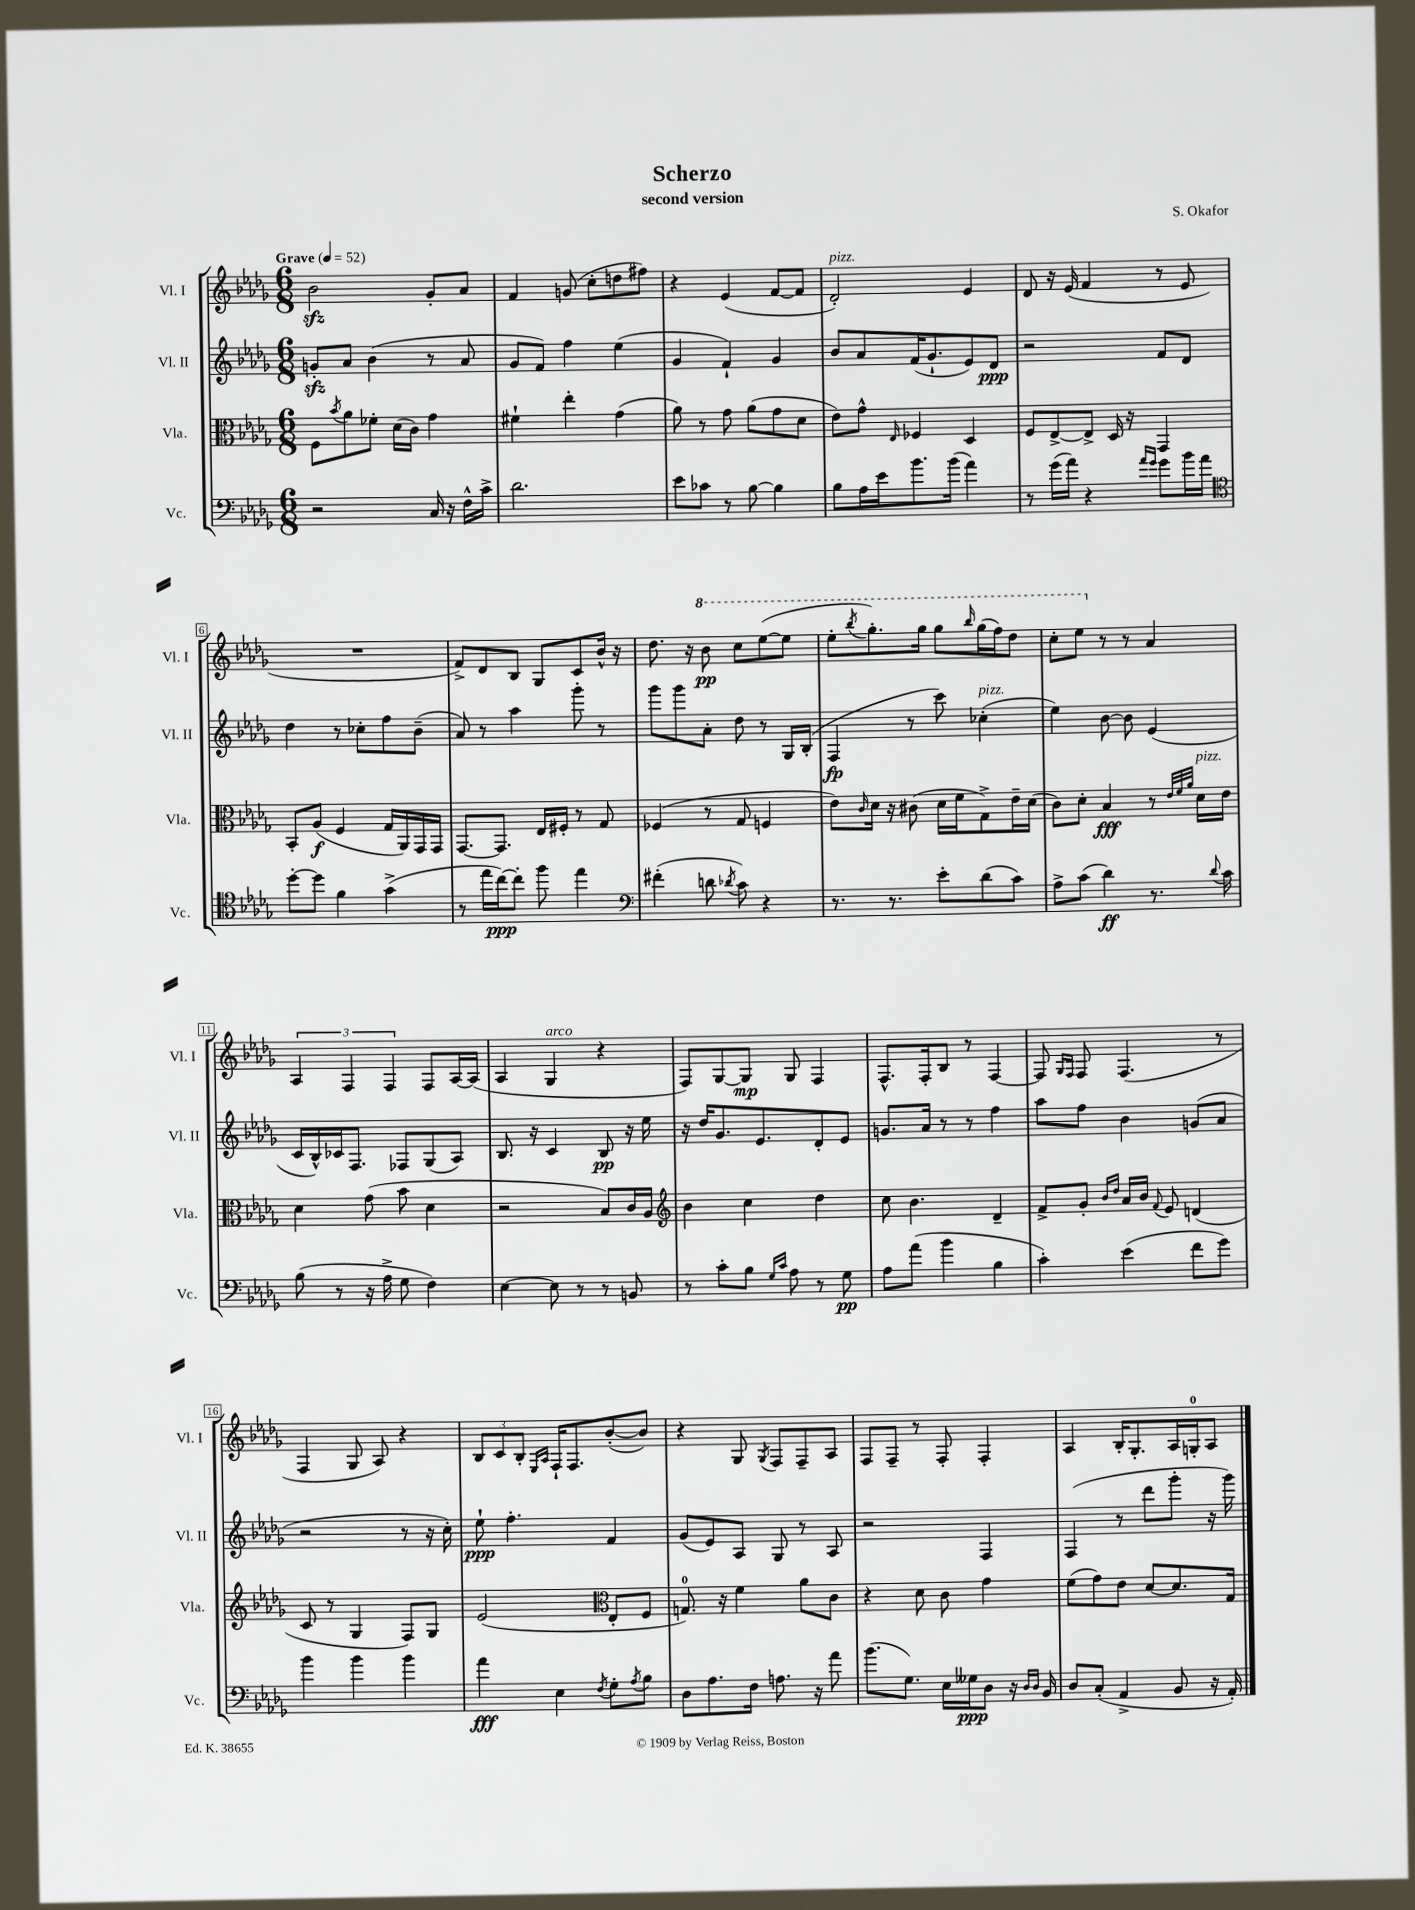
\header { title = "Scherzo" composer = "S. Okafor" subtitle = "second version" }
<<
\new StaffGroup <<
\new Staff = "s0" \with { instrumentName = "Vl. I" shortInstrumentName = "Vl. I" } {
    \clef treble \key des \major \numericTimeSignature \time 6/8 \tempo "Grave" 4 = 52
    bes'2\sfz ges'8-. aes'8 |
    f'4 g'8( c''8-. d''8 fis''8) |
    r4 ees'4( f'8~ f'8 |
    des'2-.^\markup { \italic "pizz." }) ees'4 |
    des'8 r16 ees'16( f'4 r8 ees'8 |
    R2. |
    f'8->) des'8 bes8 ges8 c'8 bes'16-^ r16 |
    des''8. r16 \ottava #1 bes''8\pp c'''8 ees'''8~( ees'''8 |
    ees'''8-. \acciaccatura { bes'''8 } ges'''8.-.) ges'''16 ges'''8 \grace { bes'''16 } ges'''16( f'''16) des'''8 |
    c'''8-. ees'''8 \ottava #0 r8 r8 aes'4 |
    \tuplet 3/2 { aes4 f4 f4 } f8 aes16~ aes16( |
    aes4 ges4^\markup { \italic "arco" } r4 |
    f8) ges8~ ges8\mp ges8 f4 |
    f8.-^ f16-. bes8 r8 f4~ |
    f8 \grace { ges16 f16 } f8 f4.( r8 |
    f4 ges8 aes8) r4 |
    \tuplet 3/2 { bes8 c'8 bes8-. } \grace { ees16 aes16 } f16-! f8. bes'8~-.( bes'8) |
    r4 ges8 \acciaccatura { ges8 } f8 f8-- aes8 |
    f8 f8-- r8 f8-. f4-. |
    aes4 bes16-. ges8.-. aes16 g16-0-. aes8 \bar "|." |
}
\new Staff = "s1" \with { instrumentName = "Vl. II" shortInstrumentName = "Vl. II" } {
    \clef treble \key des \major \numericTimeSignature \time 6/8
    g'8-.\sfz aes'8 bes'4( r8 aes'8 |
    ges'8 f'8) f''4 ees''4( |
    ges'4 f'4-!) ges'4 |
    bes'8 aes'8 f'16( ges'8.-! ees'8) des'8\ppp |
    r2 f'8 des'8 |
    des''4 r8 ces''8-. f''8 bes'8--( |
    aes'8) r8 aes''4 ges'''8-. r8 |
    ges'''8 ges'''8 aes'8-. des''8 r8 ges16 bes16-.( |
    f4\fp r8 c'''8) ces''4-.^\markup { \italic "pizz." }( |
    ees''4) bes'8~ bes'8 ees'4( |
    c'16 bes16-^) ces'16 f8. fes8 ges8( aes8) |
    bes8. r16 c'4 bes8\pp r16 ees''16 |
    r16 des''16 ges'8. ees'8. des'8-. ees'8 |
    g'8. aes'16 r8 r8 f''4 |
    aes''8 f''8 bes'4 g'8( aes'8 |
    r2 r8 r16 c''16-.) |
    ees''8-!\ppp f''4.-. f'4 |
    ges'8( ees'8) aes8 ges8 r8 aes8 |
    r2 f4 |
    f4( r8 des'''8 ges'''8-. r16 ges'''16) \bar "|." |
}
\new Staff = "s2" \with { instrumentName = "Vla." shortInstrumentName = "Vla." } {
    \clef alto \key des \major \numericTimeSignature \time 6/8
    f8 \acciaccatura { bes'8 } aes'8 fes'8-. des'16( c'16) ges'4 |
    fis'4-! ees''4-. ges'4( |
    aes'8) r8 ges'8 aes'8( ges'8 des'8 |
    ees'8) ges'8-^ \grace { ees16 } fes4 des4 |
    f8 ees8~-> ees8-> des16 r16 ges,4 |
    bes,8-. aes8\f( f4 ges16 aes,16) ges,16 ges,16 |
    ges,8.~ ges,8. ees16 fis16-. r8 ges8 |
    fes4( r8 ges8 f4 |
    ees'8) \grace { c'16 } des'16 r16 cis'8( des'16 f'16 ges8->) ees'16-- des'16( |
    c'8) des'8-. bes4\fff r8 \grace { ees'32 f'32 aes'32 } des'16^\markup { \italic "pizz." } ees'16 |
    des'4 ges'8( bes'8 des'4 |
    r2 bes8) c'16 aes16 |
    \clef treble bes'4 c''4 des''4 |
    c''8 bes'4. des'4-- |
    f'8-> ges'8-. \grace { bes'16 des''16 } aes'16 bes'16 \appoggiatura { f'8 } ees'8 d'4( |
    c'8 r8 ges4 f8) ges8 |
    ees'2( \clef alto ees8-. f8 |
    g8.-0) r16 f'4 aes'8 c'8 |
    r4 des'8 c'8 ges'4 |
    f'8( ges'8) ees'8 des'8~ des'8. ges16 \bar "|." |
}
\new Staff = "s3" \with { instrumentName = "Vc." shortInstrumentName = "Vc." } {
    \clef bass \key des \major \numericTimeSignature \time 6/8
    r2 c16 r16 f16-^ c'16-> |
    des'2. |
    ees'8 ces'8 r8 bes8~ bes4 |
    bes8 aes16 ees'16 bes'8. bes'16( aes'4) |
    r8 ges'16( aes'16) r4 \grace { aes'16 ges'16 } ges'8 bes'16 aes'16 |
    \clef tenor des''8~-. des''8 f'4 ges'4->( |
    r8 ees''16 c''16~\ppp) c''8-. f''8 ees''4 |
    \clef bass fis'4-.( d'8 \acciaccatura { des'8 } c'8) r4 |
    r8. r8. ees'8-. des'8( c'8) |
    aes8-> c'8( des'4\ff) r8. \appoggiatura { des'8 } c'16 |
    bes8( r8 r16 aes16-> ges8 f4) |
    ees4~ ees8 r8 r8 b,8 |
    r8 c'8-. bes8 \grace { ges16 c'16 } aes8 r8 ges8\pp |
    aes8 aes'8( bes'4 bes4 |
    c'4-.) ees'4( f'8 ges'8) |
    bes'4 bes'4 bes'4 |
    aes'4\fff ees4 \acciaccatura { f8 } ges8-. \acciaccatura { aes8 } bes8 |
    des8 aes8. f16 a8. r16 aes'8 |
    bes'8.( ges8.) ees16 geses16\ppp des8 r16 \grace { des16 des16 } bes,16 |
    des8 c8-.( aes,4-> bes,8 r16 aes,16-.) \bar "|." |
}
>>
>>
\layout { \context { \Score \override BarNumber.stencil = #(make-stencil-boxer 0.1 0.3 ly:text-interface::print) } }
